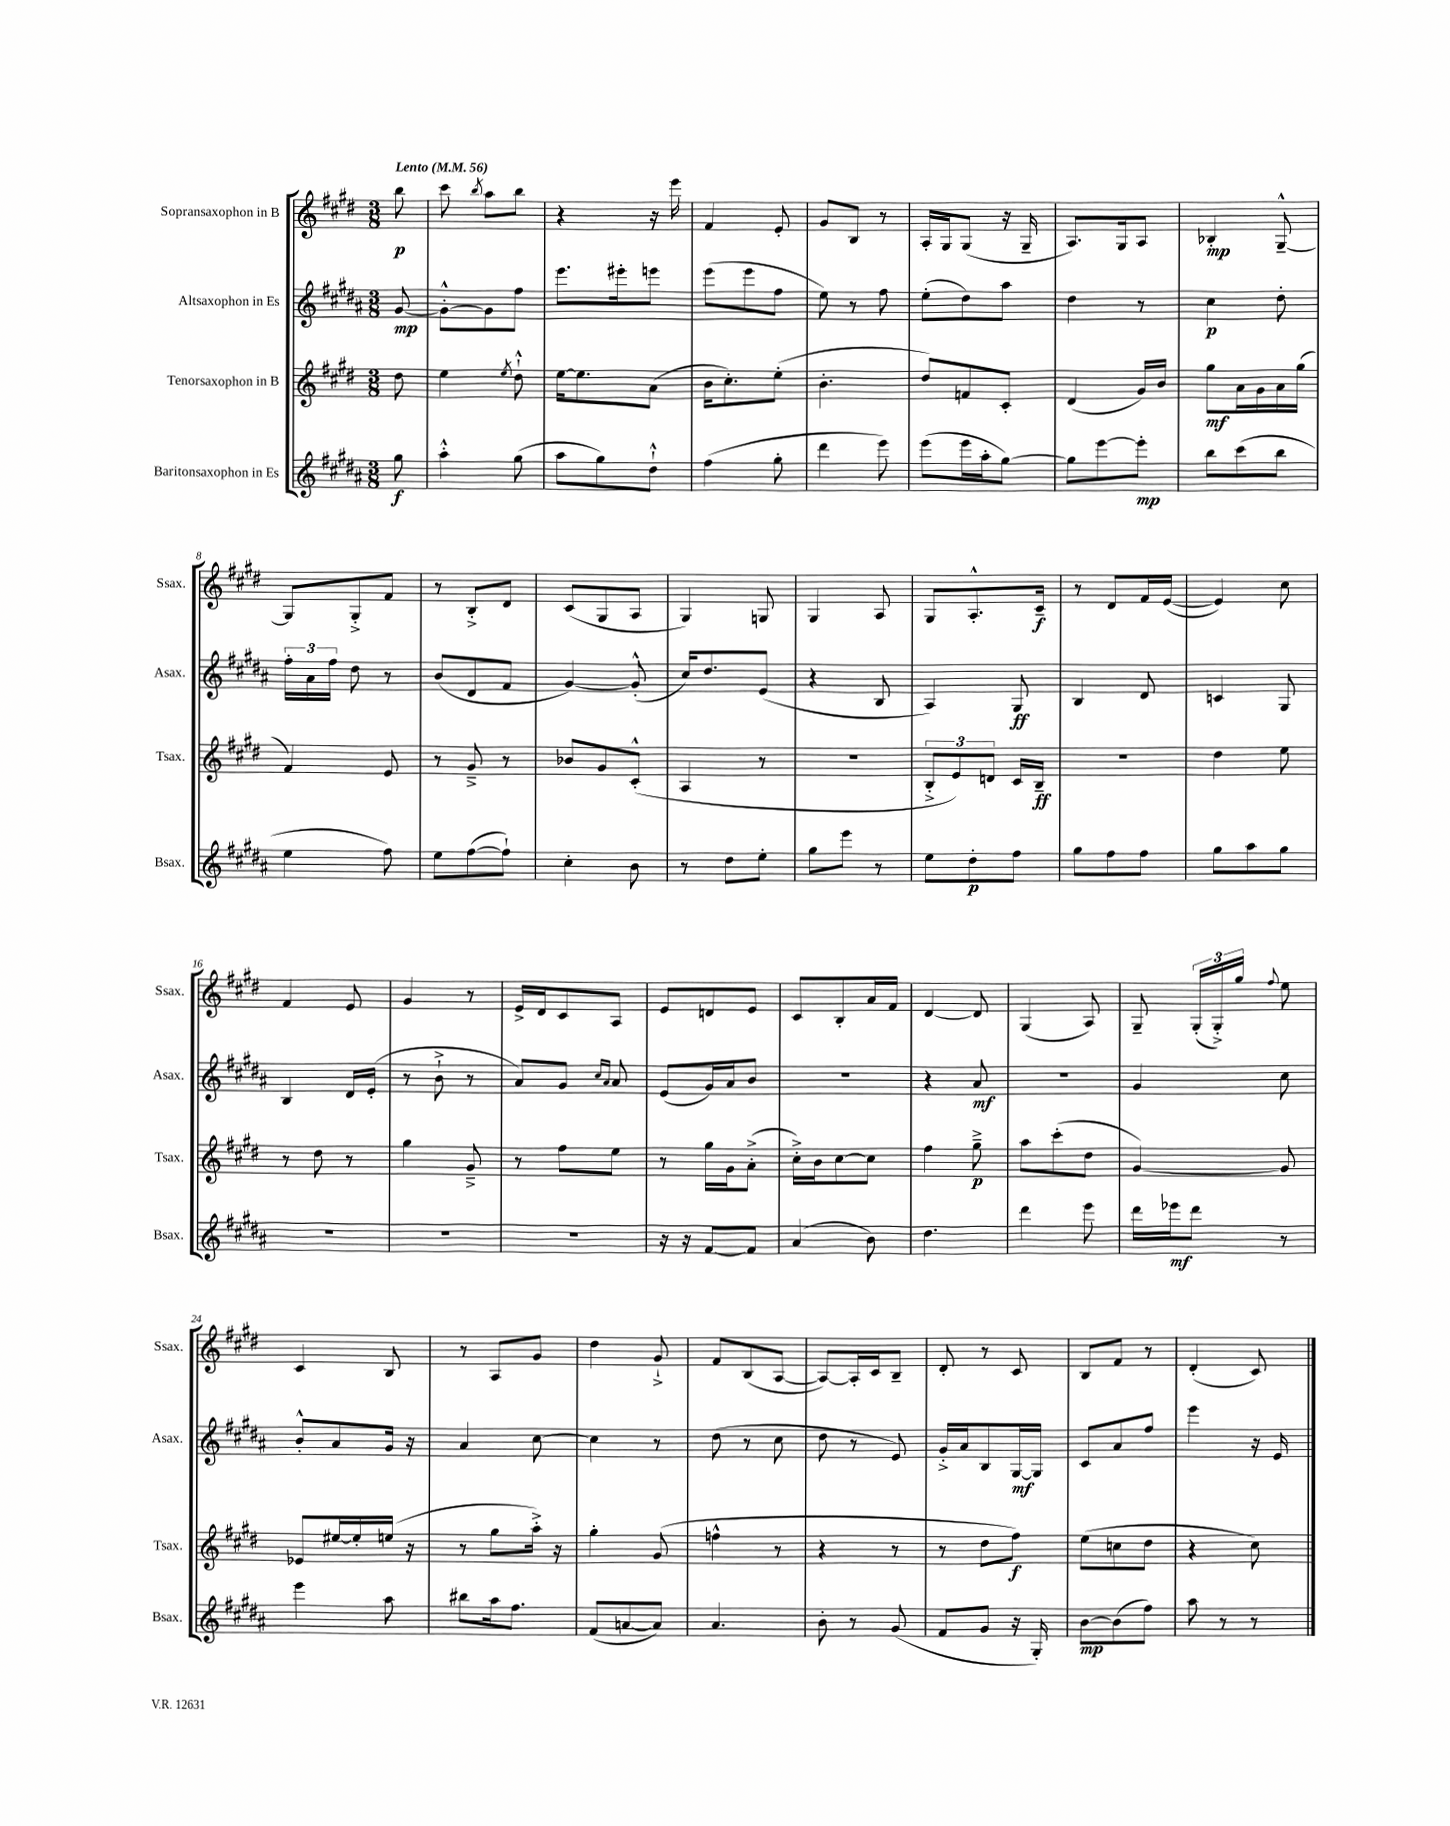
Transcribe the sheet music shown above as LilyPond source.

<<
\new StaffGroup <<
\new Staff = "s0" \with { instrumentName = "Sopransaxophon in B" shortInstrumentName = "Ssax." } {
    \clef treble \key e \major \numericTimeSignature \time 3/8 \partial 8 \tempo "Lento" 4 = 56
    \autoBeamOff b''8\p |
    cis'''8 \acciaccatura { b''8 } a''8[ b''8] |
    r4 r16 e'''16 |
    fis'4 e'8-. |
    gis'8[ b8] r8 |
    a16[-. gis16 gis8]( r16 gis16-- |
    a8.[) gis16 a8] |
    bes4-.\mp gis8~---^ |
    gis8[ gis8-.-> fis'8] |
    r8 b8[-.-> dis'8] |
    cis'8[( gis8 a8] |
    gis4) g8 |
    gis4 a8 |
    gis8[ a8.-.-^ cis'16]--\f |
    r8 dis'8[ fis'16 e'16]~( |
    e'4) cis''8 |
    fis'4 e'8 |
    gis'4 r8 |
    e'16[-> dis'16 cis'8 a8] |
    e'8[ d'8 e'8] |
    cis'8[ b8-. a'16 fis'16] |
    dis'4~ dis'8 |
    gis4( a8) |
    gis8-- \tuplet 3/2 { gis16[-.( gis16-.->) gis''16] } \appoggiatura { fis''8 } e''8 |
    cis'4 b8 |
    r8 a8[ gis'8] |
    dis''4 gis'8-!-> |
    fis'8[ b8( a8]~ |
    a8[~) a16-. cis'16 b8]-- |
    dis'8-. r8 cis'8 |
    b8[ fis'8] r8 |
    dis'4-.( cis'8) \bar "|." |
}
\new Staff = "s1" \with { instrumentName = "Altsaxophon in Es" shortInstrumentName = "Asax." } {
    \clef treble \key b \major \numericTimeSignature \time 3/8 \partial 8
    \autoBeamOff gis'8~\mp |
    gis'8[~-.-^ gis'8 fis''8] |
    e'''8.[ eis'''16-. e'''8] |
    e'''8[( e'''8 fis''8] |
    e''8) r8 fis''8 |
    e''8[-.( dis''8) ais''8] |
    dis''4 r8 |
    cis''4\p dis''8-. |
    \tuplet 3/2 { fis''16[-. ais'16 fis''16] } dis''8 r8 |
    b'8[( dis'8 fis'8] |
    gis'4~) gis'8-.-^( |
    cis''16[) dis''8. e'8]( |
    r4 b8 |
    ais4) gis8\ff |
    b4 dis'8 |
    c'4 gis8 |
    b4 dis'16[ e'16]-.( |
    r8 b'8-!-> r8 |
    ais'8[) gis'8] \grace { cis''16[ ais'16] } ais'8 |
    e'8[( gis'16) ais'16 b'8] |
    r4. |
    r4 ais'8\mf |
    R4. |
    gis'4 cis''8 |
    b'8[-.-^ ais'8 gis'16] r16 |
    ais'4 cis''8~ |
    cis''4 r8 |
    dis''8( r8 cis''8 |
    dis''8 r8 e'8) |
    gis'16[-.-> ais'16 b8 gis16~\mf gis16] |
    cis'8[ ais'8 fis''8] |
    e'''4 r16 e'16 \bar "|." |
}
\new Staff = "s2" \with { instrumentName = "Tenorsaxophon in B" shortInstrumentName = "Tsax." } {
    \clef treble \key e \major \numericTimeSignature \time 3/8 \partial 8
    \autoBeamOff dis''8 |
    e''4 \acciaccatura { e''8 } dis''8-!-^ |
    e''16[~ e''8. a'8]( |
    b'16[ cis''8.-.) e''8]-.( |
    b'4.-. |
    dis''8[) f'8 cis'8]-. |
    dis'4( gis'16[) b'16] |
    gis''8[\mf a'16 gis'16 a'16 gis''16]( |
    fis'4) e'8 |
    r8 gis'8---> r8 |
    bes'8[ gis'8 cis'8]-.-^( |
    a4 r8 |
    R4. |
    \tuplet 3/2 { b8[-.-> e'8) d'8] } cis'16[ b16]--\ff |
    R4. |
    dis''4 e''8 |
    r8 dis''8 r8 |
    gis''4 gis'8---> |
    r8 fis''8[ e''8] |
    r8 gis''16[ gis'16 a'8]-.->( |
    cis''16[-.->) b'16 cis''8~ cis''8] |
    fis''4 gis''8--->\p |
    a''8[ cis'''8-.( dis''8] |
    gis'4~) gis'8 |
    ees'8[ eis''16~ eis''16-. e''16]( r16 |
    r8 gis''8[ a''16]-.->) r16 |
    gis''4-. gis'8( |
    f''4-^ r8 |
    r4 r8 |
    r8 dis''8[ fis''8]\f) |
    e''8[( c''8 dis''8] |
    r4 cis''8) \bar "|." |
}
\new Staff = "s3" \with { instrumentName = "Baritonsaxophon in Es" shortInstrumentName = "Bsax." } {
    \clef treble \key b \major \numericTimeSignature \time 3/8 \partial 8
    \autoBeamOff gis''8\f |
    ais''4-.-^ gis''8( |
    ais''8[ gis''8) dis''8]-!-^ |
    fis''4( gis''8-. |
    dis'''4 e'''8) |
    e'''8[( e'''16 ais''16-. gis''8]~) |
    gis''8[ e'''8~ e'''8]-.\mp |
    b''8[ cis'''8( b''8] |
    e''4 fis''8) |
    e''8[ fis''8~( fis''8]-!) |
    cis''4-. b'8 |
    r8 dis''8[ e''8]-. |
    gis''8[ e'''8] r8 |
    e''8[ dis''8-.\p fis''8] |
    gis''8[ fis''8 fis''8] |
    gis''8[ ais''8 gis''8] |
    R4. |
    R4. |
    R4. |
    r16 r16 fis'8[~ fis'8] |
    ais'4( b'8) |
    dis''4. |
    dis'''4 e'''8 |
    dis'''16[ ees'''16\mf dis'''8] r8 |
    e'''4 ais''8 |
    bis''8[ ais''16 fis''8.] |
    fis'8[( a'8~ a'8]) |
    ais'4. |
    b'8-. r8 gis'8( |
    fis'8[ gis'8] r16 gis16-.) |
    b'8[~\mp b'8( fis''8]) |
    ais''8 r8 r8 \bar "|." |
}
>>
>>
